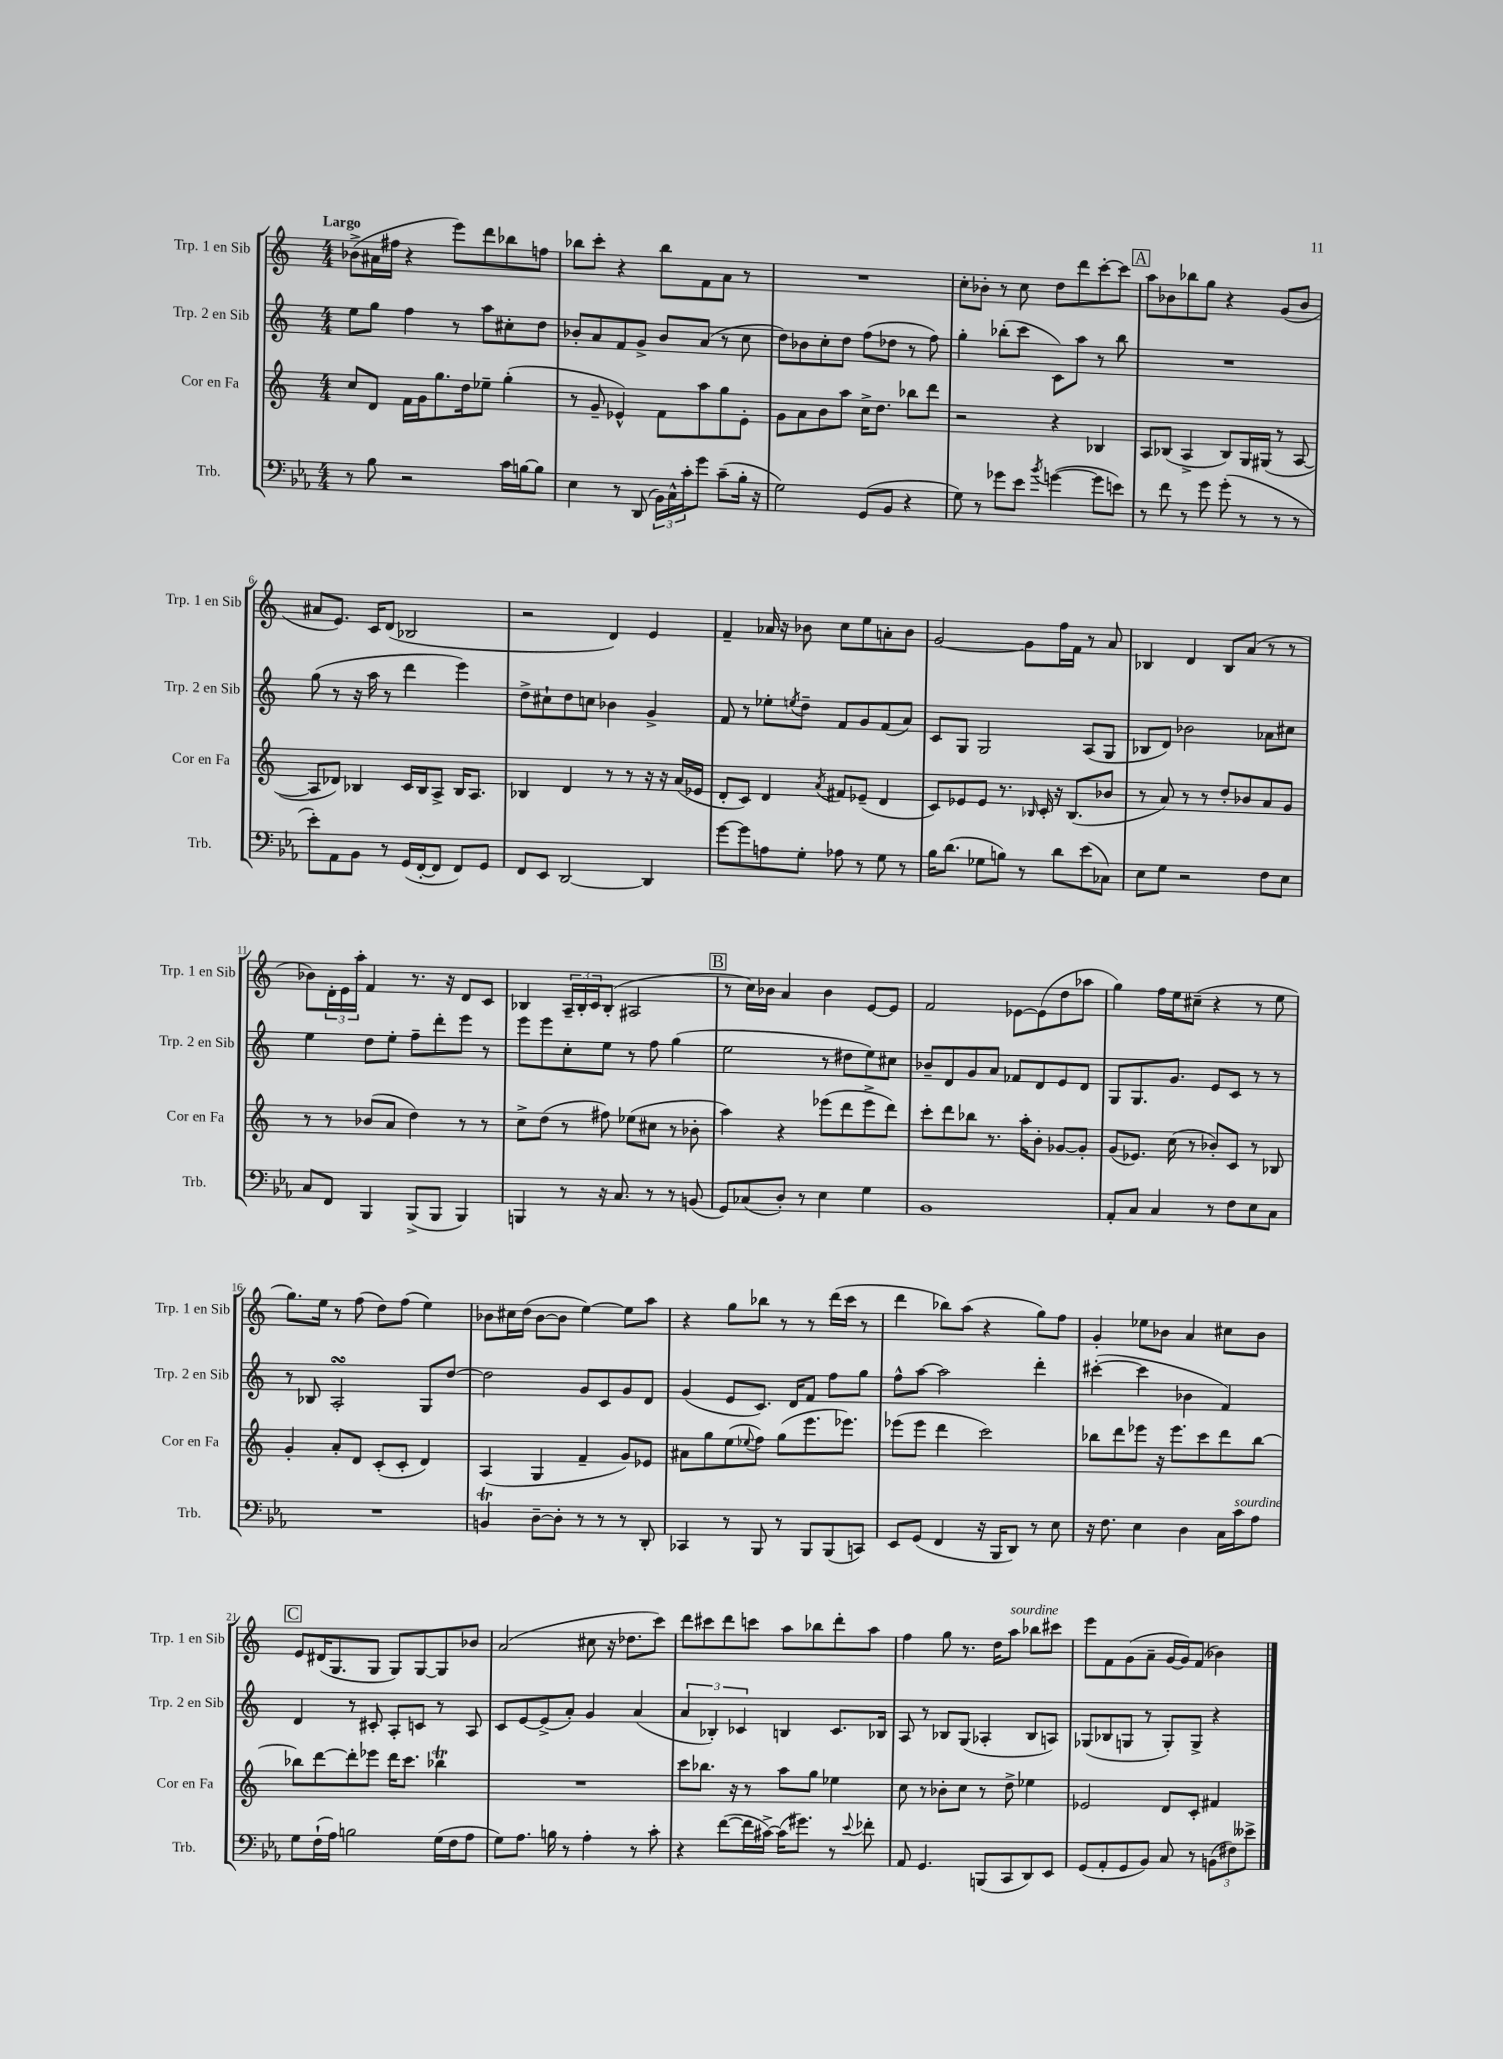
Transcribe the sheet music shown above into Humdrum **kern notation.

**kern	**kern	**kern	**kern
*staff4	*staff3	*staff2	*staff1
*clefF4	*clefG2	*clefG2	*clefG2
*k[b-e-a-]	*k[]	*k[]	*k[]
*M4/4	*M4/4	*M4/4	*M4/4
8r	8cc	8ee	(8b-^
8B-	8d	8gg	16a#
.	.	.	16ff#
2r	16f	4ff	4r
.	16g	.	.
.	8.gg	.	.
.	.	8r	8eee)
.	16dd	.	.
.	8ee-~	8aa	8ddd
16c	(4gg'	8cc#'	8bb-
[16B	.	.	.
8B]	.	8dd	8ff
=	=	=	=
4E-	8r	8b-'	8bb-
.	8g~	8a	8ccc'
8r	4e-^^)	8f	4r
(8DD	.	8g^	.
24BB-)	8f	8b-	8bb-
24C^^	.	.	.
24c'	.	.	.
8g	8aa	(8a	8f
(8c~	8gg	8r	8a
16B-'	8e-'	8cc	8r
16r	.	.	.
=	=	=	=
2G)	8g	8dd)	1r
.	8a	8b-	.
.	8b	8cc'	.
.	8aa	8dd	.
(8GG	16cc^	(8ff	.
.	8.dd	.	.
8BB-	.	8dd-	.
4r	8bb-	8r	.
.	8ddd	8ff)	.
=	=	=	=
8G)	2r	4gg'	8cc'
8r	.	.	8b-'
8g-	.	(8bb-'	8r
8e-	.	8ccc	8cc
8qb-	.	.	.
([4g	4r	8c)	8dd
.	.	8aa	8ddd
8g]	4B-	8r	[8ccc'
8e)	.	8bb-	8ccc]
=	=	=	=
8r	8A	1r	8aa
8f	(8B-	.	8b-
8r	4A^	.	8bb-
8g	.	.	8gg
(8g'	8B-)	.	4r
8r	16G	.	.
.	(16G#	.	.
8r	8r	.	(8g
8r	[8A	.	8b-
=	=	=	=
8e-')	8A]	(8gg	8a#
8AA-	8d-)	8r	8.e)
8BB-	4B-	16r	.
.	.	16aa	16c
8r	.	8r	(8d
(16GG	16c	4ddd	2B-
[16FF'	16B-	.	.
8FF]	8A^	.	.
8FF)	16B-	4eee)	.
.	8.A	.	.
8GG	.	.	.
=	=	=	=
8FF	4B-	8dd^	2r
8EE-	.	8cc#`	.
[2DD	4d	8dd	.
.	.	8cc	.
.	8r	4b-	4d)
.	8r	.	.
4DD]	16r	4g^	4e
.	16r	.	.
.	(16a	.	.
.	16e-	.	.
=	=	=	=
[8g	8d'	8f	4f~
8g]	8c)	8r	.
8A	4d	8ee-'	16a-
.	.	.	16r
.	.	8qee	.
8G'	.	8dd~	8b-
.	8qa	.	.
8A-	8f#	8f	8cc
8r	(8e-~	8g	8ee
8G	4d	(8f	8a'
8r	.	8a)	8b-
=	=	=	=
16B-	8c)	8c	[2g
(8.d	.	.	.
.	8e-	8G	.
8G-	8e-	2G	.
8B)	8.r	.	.
8r	.	.	8g]
.	16qqB-	.	.
.	16c'	.	.
8d	16r	.	16ff
.	(8.B-	.	16f
(8e-	.	(8A	8r
8C-)	8b-	8G	8a
=	=	=	=
8E-	8r	8B-	4B-
8G	8a)	8d)	.
2r	8r	2b-	4d
.	8r	.	.
.	8dd'	.	8B-
.	8b-	.	(8a
8F	8a	8a-	8r
8E-	8g	8cc#	8r
=	=	=	=
8C	8r	4ee	8b-)
8FF	8r	.	24d'
.	.	.	24e
.	.	.	24aa'
4BBB-	(8b-	8dd	4f
.	8a	8ee'	.
(8BBB-^	4dd)	8ff~	8.r
8BBB-	.	8ddd'	.
.	.	.	16r
4BBB-)	8r	8eee	8d
.	8r	8r	8c
=	=	=	=
4BBB	8cc^	8eee	4B-
.	(8dd	8eee	.
8r	8r	8cc'	24A~
.	.	.	24B-'
.	.	.	24c
16r	8ff#)	8ee	(8B-'
8.C	.	.	.
.	(8ee-	8r	2A#
8r	8cc#	8ff	.
8r	8r	(4gg	.
(8BB	8b-'	.	.
=	=	=	=
8GG)	4aa)	2ee	8r
(8C-	.	.	16cc)
.	.	.	16b-
8D')	4r	.	4a
8r	.	.	.
4E-	(8eee-	8r	4b-
.	8ddd	8dd#	.
4G	8eee-^	8ee)	[8e
.	8ddd)	8cc#	8e]
=	=	=	=
1BB-	8ccc'	8b-~	2f
.	8ddd	8d	.
.	8bb-	8g	.
.	8.r	8a	.
.	.	8f-	[8e-
.	16aa'	.	.
.	8b'	8d	(8e-]
.	[8g-	8e	8dd
.	8g-']	8d	8aa-
=	=	=	=
8AA-'	(8g	8G	4gg)
8C	8.e-)	8.G	.
4C	.	.	16ff
.	(16cc	8.g	16ee
.	8r	.	(8cc#~
8r	8b-')	8e	4r
8F	8c	8c	.
8E-	8r	8r	8r
8C	8B-	8r	8ee
=	=	=	=
1r	4g'	8r	8.gg)
.	.	8B-	.
.	.	.	16ee
.	8a'	2A'	8r
.	8d	.	(8ff
.	(8c'	.	8dd)
.	8c'	.	(8ff
.	4d)	8G	4ee)
.	.	[8dd	.
=	=	=	=
4BB	(4A	2dd]	8b-
.	.	.	16cc#
.	.	.	(16dd
[8D~	4G	.	[8b-
8D']	.	.	8b-]
8r	4f~	8g	[4ee)
8r	.	8c	.
8r	8g)	8g	8ee]
8DD'	8e-	8d	8aa
=	=	=	=
4CC-	8a#	(4g	4r
.	8gg	.	.
8r	(8ee	8e	8gg
.	8qqee-	.	.
8BBB-	8ff)	8.c)	8bb-
8r	(8gg	.	8r
.	.	16d	.
8BBB-	8.eee	8f	8r
(8BBB-	.	8ff	(16ddd
.	8.eee-)	.	16ccc
8CC)	.	8gg	8r
=	=	=	=
8EE-	(8eee-	8ff^^	4ddd
(8GG	8eee-	[8aa	.
4FF	4ddd	2aa]	8bb-)
.	.	.	(8aa
16r	2ccc)	.	4r
16BBB-	.	.	.
8DD)	.	.	.
8r	.	4ddd'	8gg)
8E-	.	.	8ff
=	=	=	=
16r	8bb-	([4ccc#'	4g'
8.F	.	.	.
.	8ddd	.	.
4E-	8eee-	4ccc#]	8ee-
.	16r	.	8b-
.	8.eee-	.	.
4D	.	4b-	4a
.	8ccc	.	.
16C	8ddd	4f)	8cc#
16c	.	.	.
8A-	[8bb-	.	8b-
=	=	=	=
8G	8bb-]	4d	8e
(16F`	[8ddd	.	(16d#
16A-)	.	.	8.G
2B	8ddd']	8r	.
.	8eee-	8c#'	8G
.	16ddd	8A'	8G)
.	8.ccc	.	.
.	.	8c	[8G
(16G	4bb-	8r	8G]
16F	.	.	.
8A-	.	8A	8b-
=	=	=	=
8G)	1r	8c	(2a
8.A-	.	[8e	.
.	.	(8e^]	.
16B	.	.	.
8r	.	8a')	.
4A-'	.	4g	8cc#
.	.	.	16r
.	.	.	8.dd-
8r	.	(4a	.
8c'	.	.	8ccc)
=	=	=	=
4r	8ccc	6a	8ddd
.	8.bb-	.	8ccc#
.	.	6B-')	.
([8f	.	.	8ddd
.	16r	.	.
.	.	6c-	.
16f]	8r	.	8ccc
[16c#^)	.	.	.
(16c#]	8aa	4B	8aa
8.g#)	.	.	.
.	8gg	.	8bb-
8r	4ee-	8.c-	8ddd'
8qqe-	.	.	.
8f-'	.	.	8aa
.	.	16B-	.
=	=	=	=
8AA-	8cc	8A	4ff
4.GG	8r	8r	.
.	8b-'	8B-	8gg
.	8cc	(8G	8.r
(8BBB	8r	4A-'	.
.	.	.	16dd
8CC	8dd^	.	8aa
8DD)	4ee-	8B-	8bb-
8EE-	.	8A)	8ccc#
=	=	=	=
(8GG	2e-	(8G-	8eee
8AA-'	.	8B-	8f
8GG	.	8G	(8g
8BB-)	.	8r	8a~
8C	8d	8G')	[16g
.	.	.	16g])
8r	8c'	8G^	(8f
(12BB	4f#	4r	4b-)
12F#)	.	.	.
12e--^	.	.	.
==	==	==	==
*-	*-	*-	*-
